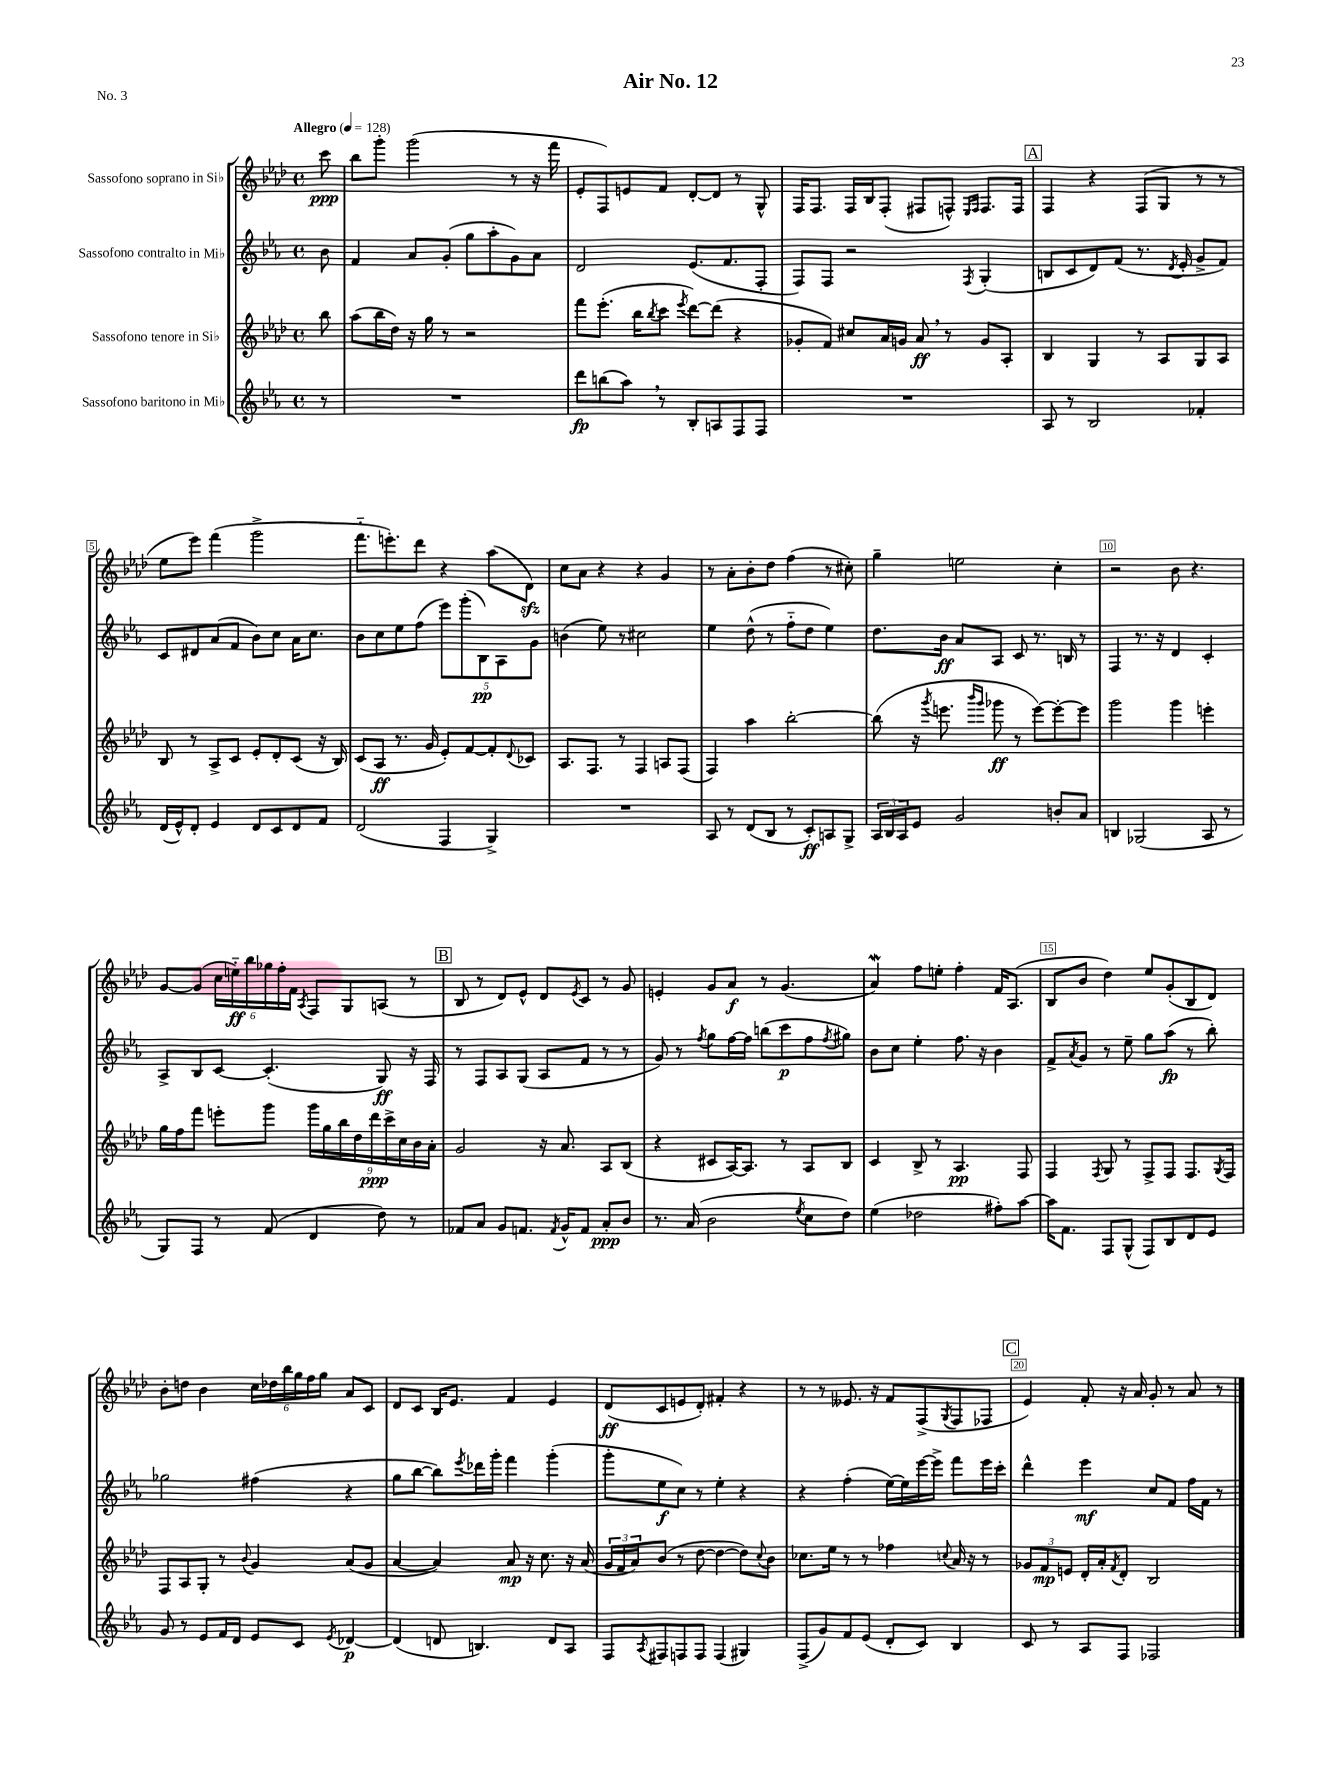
\header { title = "Air No. 12" piece = "No. 3" }
<<
\new StaffGroup <<
\new Staff = "s0" \with { instrumentName = "Sassofono soprano in Sib" } {
    \clef treble \key aes \major \defaultTimeSignature \time 4/4 \partial 8 \tempo "Allegro" 4 = 128
    c'''8\ppp |
    bes''8 g'''8-. g'''2( r8 r16 f'''16 |
    ees'8-. f8) e'8 f'8 des'8~-. des'8 r8 g8-^ |
    f16 f8. f16 bes16 f8-.( fis8 f8-^) \grace { ees16 f16 } f8. f16 |
    \mark \markup { \box "A" } f4 r4 f8( g8 r8 r8 |
    ees''8 ees'''8) f'''4( g'''2-> |
    f'''8.-_ e'''8.-.) des'''8 r4 aes''8( des'8\sfz) |
    c''8 aes'8 r4 r4 g'4 |
    r8 aes'8-. bes'8-. des''8 f''4( r8 cis''8-.) |
    g''4-- e''2 c''4-. |
    r2 bes'8 r4. |
    g'8~ g'8( \tuplet 6/4 { c''16 e''16-_\ff) bes''16 ges''16 f''16-. f'16 } \acciaccatura { aes8 } f8 g8 a8( r8 |
    \mark \markup { \box "B" } bes8 r8 des'8) ees'8-^ des'8 \acciaccatura { ees'8 } c'8 r8 g'8 |
    e'4-. g'8 aes'8\f r8 g'4.( |
    aes'4\mordent) f''8 e''8-. f''4-. f'16 aes8.( |
    bes8 bes'8 des''4) ees''8 g'8-.( bes8 des'8) |
    bes'8-. d''8 bes'4 \tuplet 6/4 { c''16 des''16 bes''16 g''16 f''16 g''16 } aes'8 c'8 |
    des'8 c'8 bes16 ees'8. f'4 ees'4 |
    des'8\ff( c'8 e'8 des'8-.) fis'4-. r4 |
    r8 r8 eeses'8. r16 f'8 f8->( \acciaccatura { g8 } f8 fes8 |
    \mark \markup { \box "C" } ees'4) f'8-. r16 aes'16 g'8-. r8 aes'8 r8 \bar "|." |
}
\new Staff = "s1" \with { instrumentName = "Sassofono contralto in Mib" } {
    \clef treble \key ees \major \defaultTimeSignature \time 4/4 \partial 8
    bes'8 |
    f'4 aes'8 g'8-.( g''8 aes''8-. g'8) aes'8 |
    d'2 ees'8.( f'8. f8-. |
    f8) f8 r2 \acciaccatura { f8 } g4-.( |
    \mark \markup { \box "A" } b8 c'8 d'8) f'8( r8. \acciaccatura { d'8 } ees'16-. g'8-> f'8) |
    c'8 dis'8 aes'8( f'8 bes'8) c''8 aes'16 c''8. |
    bes'8 c''8 ees''8 f''8( \tuplet 5/4 { ees'''8) g'''8-.( bes8\pp) aes8 g'8 } |
    b'4( ees''8) r8 cis''2 |
    ees''4 d''8-^( r8 f''8-_ d''8 ees''4) |
    d''8. bes'16\ff aes'8 aes8 c'8 r8. b16 r8 |
    f4 r8. r16 d'4 c'4-. |
    aes8-> bes8 c'8~ c'4.-.( g8\ff) r16 f16 |
    \mark \markup { \box "B" } r8 f8 aes8 g8( aes8 f'8 r8 r8 |
    g'8) r8 \acciaccatura { f''8 } g''8 f''16~ f''16 b''8( c'''8\p f''8 \acciaccatura { f''8 } gis''8) |
    bes'8 c''8 ees''4-. f''8. r16 bes'4 |
    f'8-> \acciaccatura { aes'8 } g'8 r8 ees''8-- g''8 aes''8\fp( r8 bes''8-.) |
    ges''2 fis''4( r4 |
    g''8 bes''8~ bes''8) \acciaccatura { ees'''8 } des'''16 g'''16-. f'''4 g'''4-.( |
    g'''8-. ees''8\f c''8) r8 ees''4-. r4 |
    r4 f''4-.( ees''16~) ees''16 ees'''16~ ees'''16-> f'''8 ees'''16 c'''16-. |
    \mark \markup { \box "C" } d'''4-^ ees'''4\mf c''8 f'8 f''16 f'16 r8 \bar "|." |
}
\new Staff = "s2" \with { instrumentName = "Sassofono tenore in Sib" } {
    \clef treble \key aes \major \defaultTimeSignature \time 4/4 \partial 8
    bes''8 |
    aes''8( bes''16 des''16) r16 g''16 r8 r2 |
    f'''8 ees'''8.-.( bes''16 \acciaccatura { bes''8 } c'''8 \acciaccatura { ees'''8 } des'''8~) des'''8( r4 |
    ges'8-. f'8) cis''8 aes'16 g'16 aes'8\ff \breathe r8 g'8 aes8-. |
    \mark \markup { \box "A" } bes4 g4 r8 aes8 g8 aes8 |
    bes8 r8 aes8-> c'8 ees'8-. des'8-. c'8( r16 bes16) |
    c'8( aes8\ff r8. g'16 ees'8-.) f'8~ f'8-. \appoggiatura { des'8 } ces'8 |
    aes8. f8. r8 f4 a8 f8( |
    f4) aes''4 bes''2~-. |
    bes''8( r16 \acciaccatura { g'''8 } e'''8. \grace { bes'''16 g'''16 } ges'''8\ff r8 e'''8~) e'''8~-. e'''8 |
    g'''2 g'''4 e'''4-. |
    g''16 f''16 f'''8 e'''8-. g'''8 \tuplet 9/8 { g'''16 g''16 bes''16 des''16 des'''16\ppp c'''16-> c''16 bes'16 aes'16-. } |
    \mark \markup { \box "B" } g'2 r16 aes'8. aes8 bes8( |
    r4 cis'8 aes16~) aes8. r8 aes8 bes8 |
    c'4 bes8-> r8 aes4.\pp f8 |
    f4 \acciaccatura { f8 } g8 r8 f8-> f8 f8. \acciaccatura { g8 } f16 |
    f8 aes8 g8-. r8 \appoggiatura { bes'8 } g'4 aes'8( g'8 |
    aes'4~ aes'4) aes'8\mp r16 c''8. r16 aes'16( |
    \tuplet 3/2 { g'16 f'16 aes'16) } bes'8( r8 des''8~ des''4~ des''8) \appoggiatura { c''8 } bes'8 |
    ces''8. ees''16 r8 r8 fes''4 \appoggiatura { c''8 } aes'16 r16 r8 |
    \mark \markup { \box "C" } \tuplet 3/2 { ges'8 f'8\mp e'8 } des'16-. aes'16-. \acciaccatura { f'8 } des'8-. bes2 \bar "|." |
}
\new Staff = "s3" \with { instrumentName = "Sassofono baritono in Mib" } {
    \clef treble \key ees \major \defaultTimeSignature \time 4/4 \partial 8
    r8 |
    R1 |
    d'''8\fp b''8( aes''8) \breathe r8 bes8-. a8 f8 f8 |
    R1 |
    \mark \markup { \box "A" } aes8 r8 bes2 fes'4-. |
    d'16( ees'16-^) d'8-. ees'4 d'8 c'8 d'8 f'8 |
    d'2( f4 g4->) |
    R1 |
    aes8 r8 d'8( bes8 r8 c'8-.\ff) a8 g8-> |
    \tuplet 3/2 { aes16 bes16 aes16 } ees'8 g'2 b'8-. aes'8 |
    b4 ges2( aes8 r8 |
    g8) f8 r8 f'8( d'4 d''8) r8 |
    \mark \markup { \box "B" } fes'8 aes'8 g'8 f'8. \acciaccatura { f'8 } g'16-^ f'8 aes'8-.\ppp bes'8 |
    r8. aes'16( bes'2 \acciaccatura { ees''8 } c''8 d''8) |
    ees''4( des''2 fis''8-.) aes''8~ |
    aes''16 f'8. f8 g8-^( f8) bes8 d'8 ees'8 |
    g'8 r8 ees'8 f'16 d'16 ees'8 c'8 \acciaccatura { ees'8 } des'4~\p |
    des'4( d'8 b4.) d'8 aes8 |
    f8 \acciaccatura { aes8 } fis8 f8 f8 f4( gis4) |
    f8->( g'8) f'8 ees'8( d'8-. c'8) bes4 |
    \mark \markup { \box "C" } c'8 r8 aes8 f8 fes2 \bar "|." |
}
>>
>>
\layout { \context { \Score \override BarNumber.break-visibility = ##(#f #t #t) barNumberVisibility = #(every-nth-bar-number-visible 5) \override BarNumber.stencil = #(make-stencil-boxer 0.1 0.3 ly:text-interface::print) } }
